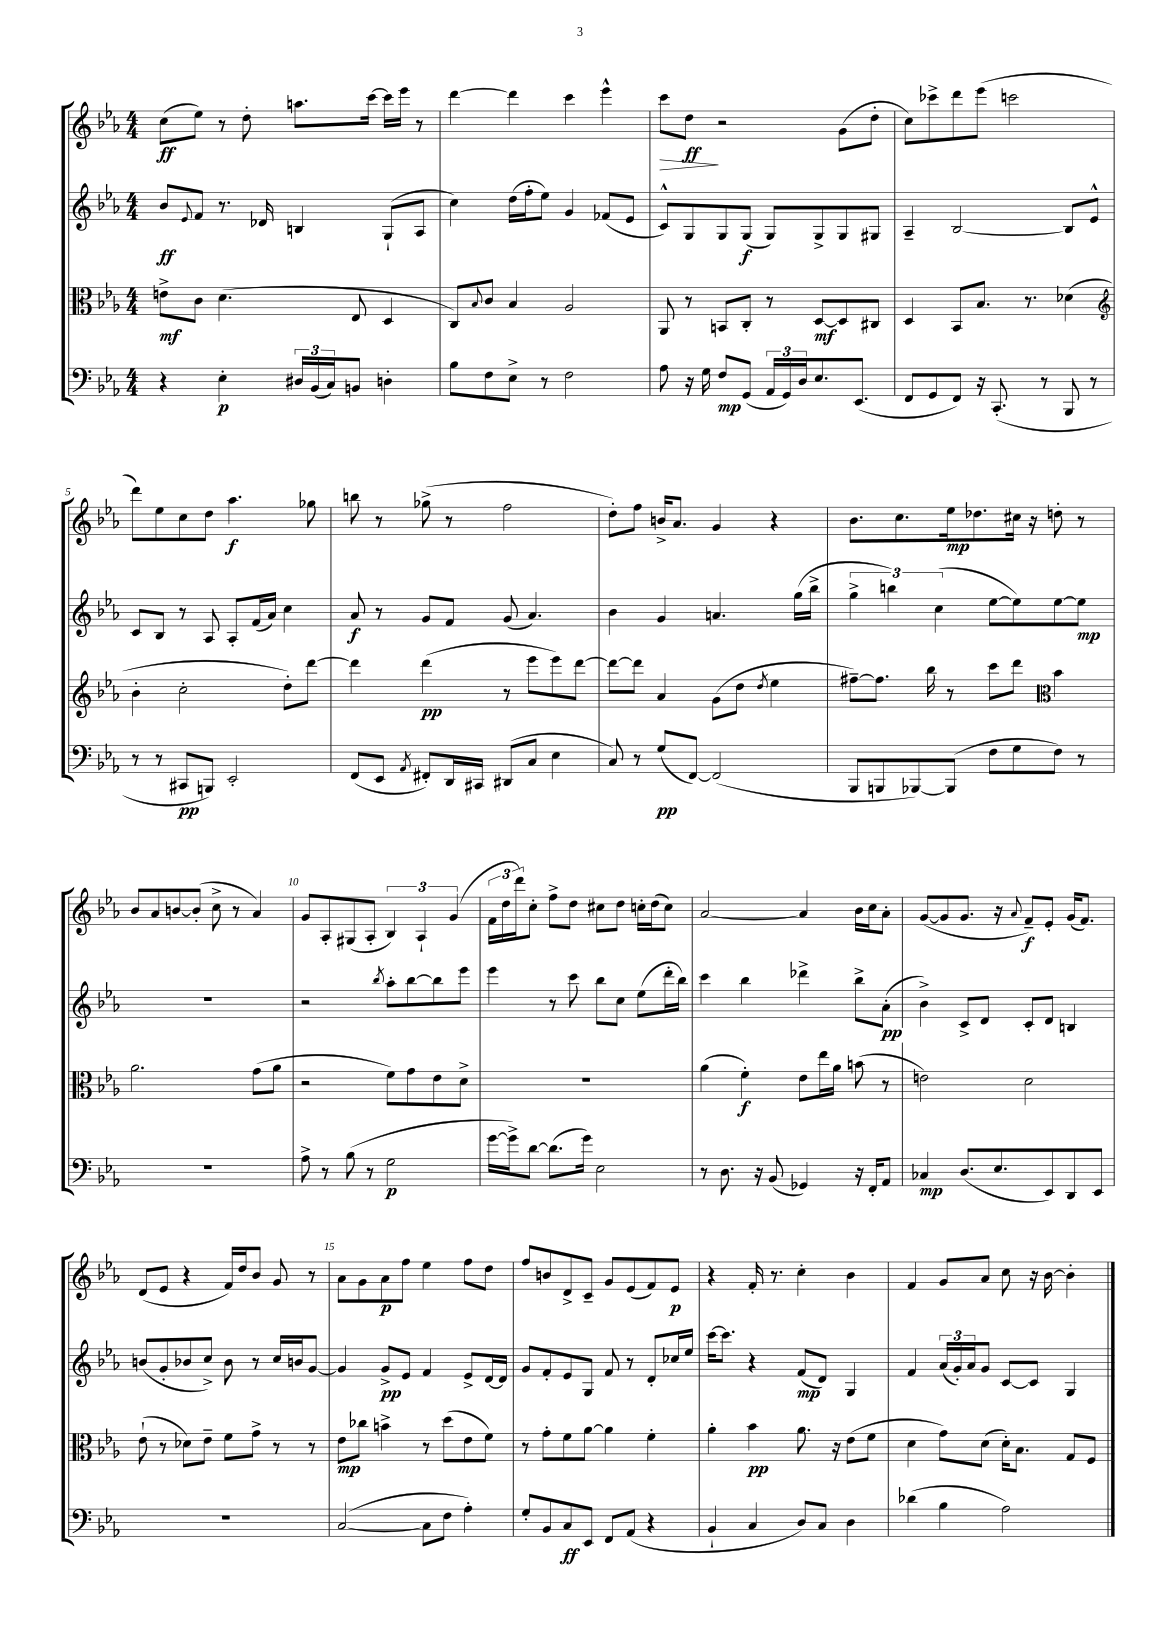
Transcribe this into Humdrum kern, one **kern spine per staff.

**kern	**kern	**kern	**kern
*staff4	*staff3	*staff2	*staff1
*clefF4	*clefC3	*clefG2	*clefG2
*k[b-e-a-]	*k[b-e-a-]	*k[b-e-a-]	*k[b-e-a-]
*M4/4	*M4/4	*M4/4	*M4/4
4r	8e^\L	8b-/L	(8cc\L
.	.	8qqe-/	.
.	8c\J	8f/J	8ee-\J)
4E-'\	(4.d\	8.r	8r
.	.	.	8dd'\
.	.	16d-/	.
24D#/LL	.	4B/	8.aa\L
(24BB-/	.	.	.
24C/J)	.	.	.
8BB/J	8E-/	.	.
.	.	.	[16ccc\Jk
4D'\	4D/	(8G`/L	16ccc\]LL
.	.	.	16eee-\JJ
.	.	8A-/J	8r
=	=	=	=
8B-\L	8C/L)	4cc\)	[4ddd\
.	8qqB-/	.	.
8F\	8c/J	.	.
8E-^\J	4B-/	(16dd\LL	4ddd\]
.	.	16ff'\J	.
8r	.	8ee-\J)	.
2F\	2A-/	4g/	4ccc\
.	.	(8f-/L	4eee-^^\
.	.	8e-/J	.
=	=	=	=
8A-\	8AA-/	8c^^/L)	8ccc\L
16r	8r	8G/	8dd\J
16G\	.	.	.
8F/L	8BB/L	8G/	2r
(8GG/J	8C'/J	(8G/J	.
24AA-/LL	8r	8G/L)	.
24GG/)	.	.	.
24D/J	.	.	.
8.E-/	[8D/L	8G^/	.
.	8D/]	8G/	(8g\L
(8.EE-/J	.	.	.
.	8C#/J	8G#/J	8dd'\J
=	=	=	=
8FF/L	4D/	4A-~/	8cc\L)
8GG/	.	.	8ccc-^\
8FF/J)	8BB-/L	[2B-/	8ddd\
16r	8.B-/J	.	(8eee-\J
(8.CC'/	.	.	.
.	.	.	2ccc\
.	8.r	.	.
8r	.	.	.
8BBB-/	(4d-\	8B-/]L	.
8r	.	8e-^^/J	.
=	=	=	=
*	*clefG2	*	*
8r	4b-'\	8c/L	8ddd\L)
8r	.	8B-/J	8ee-\
8CC#/L	2cc'\	8r	8cc\
8BBB/J)	.	8A-/	8dd\J
2EE-'/	.	8A-'/L	4.aa-\
.	.	(16f/L	.
.	.	16a-/JJ)	.
.	8dd'\L)	4cc\	.
.	[8ddd\J	.	8gg-\
=	=	=	=
(8FF/L	4ddd\]	8a-/	8bb\
8EE-/J	.	8r	8r
8qAA-/	.	.	.
8FF#'/L)	(4ddd\	8g/L	(8gg-^\
16DD/L	.	8f/J	8r
16CC#/JJ	.	.	.
(8DD#/L	8r	(8g/	2ff\
8C/J	8eee-\L	4.a-/)	.
4E-\	8eee-\)	.	.
.	[8ddd\J	.	.
=	=	=	=
8C/)	8ddd\_L	4b-\	8dd'\L)
8r	8ddd\]J	.	8ff\J
(8G/L	4a-/	4g/	16b^/LK
.	.	.	8.a-/J
[8FF/J)	.	.	.
(2FF/]	(8g\L	4.a/	4g/
.	8dd\J	.	.
.	8qdd/	.	.
.	4ee-\	.	4r
.	.	(16gg\LL	.
.	.	16bb-^\JJ	.
=	=	=	=
8BBB-/L	[8ff#~\L)	6gg^\	8.b-\L
8BBB/	8.ff#\]J	.	.
.	.	6bb\)	.
.	.	.	8.cc\
[8BBB-/)	.	.	.
.	16bb-\	.	.
.	.	(6cc\	.
(8BBB-/]J	8r	.	16ee-\k
.	.	.	8.dd-\
8F\L	8ccc\L	[8ee-\L	.
8G\	8ddd\J	8ee-\])	16cc#\Jk
.	.	.	16r
*	*clefC3	*	*
8F\J)	4b-\	[8ee-\	8dd'\
8r	.	8ee-\]J	8r
=	=	=	=
1r	2.a-\	1r	8b-/L
.	.	.	8a-/
.	.	.	[8b/
.	.	.	(8b'/]J
.	.	.	8cc^\
.	.	.	8r
.	(8g\L	.	4a-/)
.	8a-\J	.	.
=	=	=	=
8A-^\	2r	2r	8g/L
8r	.	.	8A-'/
(8B-\	.	.	(8G#/
8r	.	.	8A-'/J
.	.	8qbb-/	.
2G\	8f\L)	8aa-'\L	6B-/)
.	8g\	[8bb-\	.
.	.	.	6A-`/
.	8e-\	8bb-\]	.
.	.	.	(6g/
.	8d^\J	8eee-\J	.
=	=	=	=
[16g\LL	1r	4eee-\	24f\LL
.	.	.	24dd\
16g^\]J)	.	.	.
.	.	.	24ddd\J)
[8d\J	.	.	8cc'\J
(8.d\]L	.	8r	8ff^\L
.	.	8ccc\	8dd\J
16g\Jk)	.	.	.
2E-\	.	8bb-\L	8cc#\L
.	.	8cc\J	8dd\J
.	.	(8ee-\L	16cc'\LL
.	.	.	(16dd\J
.	.	16ddd'\L	8cc\J)
.	.	16bb-\JJ)	.
=	=	=	=
8r	(4a-\	4ccc\	[2a-/
8.D\	.	.	.
.	4f'\)	4bb-\	.
16r	.	.	.
(8BB-/	.	.	.
4GG-/)	8e-\L	4ddd-^\	4a-/]
.	16ee-\L	.	.
.	16a-\JJ	.	.
16r	(8b\	8bb-^\L	16b-\LL
16FF'/LK	.	.	16cc\J
8AA-/J	8r	(8a-'\J	8a-'\J
=	=	=	=
4C-/	2e\)	4b-^\)	([8g/L
.	.	.	8g/]
(8.D/L	.	8c^/L	8.g/J
.	.	8d/J	.
8.E-/	.	.	16r
.	.	.	8qqa-/
.	2d\	8c'/L	8f~/L)
8EE-/)	.	8d/J	8e-'/J
8DD/	.	4B/	(16g/LK
.	.	.	8.f/J)
8EE-/J	.	.	.
=	=	=	=
1r	(8e-`\	(8b/L	(8d/L
.	8r	8g'/	8e-/J
.	8d-\L)	8b-/	4r
.	8e-~\J	8cc^/J)	.
.	8f\L	8b-\	16f/LL)
.	.	.	16dd/J
.	8g^\J	8r	8b-/J
.	8r	16cc/LL	8g/
.	.	16b/J	.
.	8r	[8g/J	8r
=	=	=	=
([2C/	8e-\L	4g/]	8a-\L
.	8cc-\J	.	8g\
.	4b^\	8g^/L	8a-\
.	.	8e-/J	8ff\J
8C\]L	8r	4f/	4ee-\
8F\J	(8dd\L	.	.
4A-'\)	8e-\	8e-^/L	8ff\L
.	8f\J)	[16d/L	8dd\J
.	.	16d/]JJ	.
=	=	=	=
8G'/L	8r	8g/L	8ff/L
8BB-/	8g'\L	8f'/	8b/
8C/	8f\	8e-/	8d^/
8EE-/J	[8a-\J	8G/J	8c~/J
8FF/L	4a-\]	8f/	8g/L
(8AA-/J	.	8r	(8e-/
4r	4f'\	8d'/L	8f/)
.	.	16cc-/L	8e-/J
.	.	16ee-/JJ	.
=	=	=	=
4BB-`/	4a-'\	[16ccc\LK	4r
.	.	8.ccc\]J	.
4C/	4b-\	4r	16f'/
.	.	.	8.r
8D/L)	8.a-\	(8f/L	4cc'\
8C/J	.	8d/J)	.
.	16r	.	.
4D\	(8e-\L	4G/	4b-\
.	8f\J	.	.
=	=	=	=
(4d-\	4d\	4f/	4f/
4B-\	8g\L)	(24a-/LL	8g/L
.	.	24g'/)	.
.	.	24a-/J	.
.	(8d\J	8g/J	8a-/J
2A-\)	16d'\LK)	[8c/L	8cc\
.	8.B-\J	.	.
.	.	8c/]J	16r
.	.	.	[16b-\
.	8G/L	4G/	4b-'\]
.	8F/J	.	.
==	==	==	==
*-	*-	*-	*-
